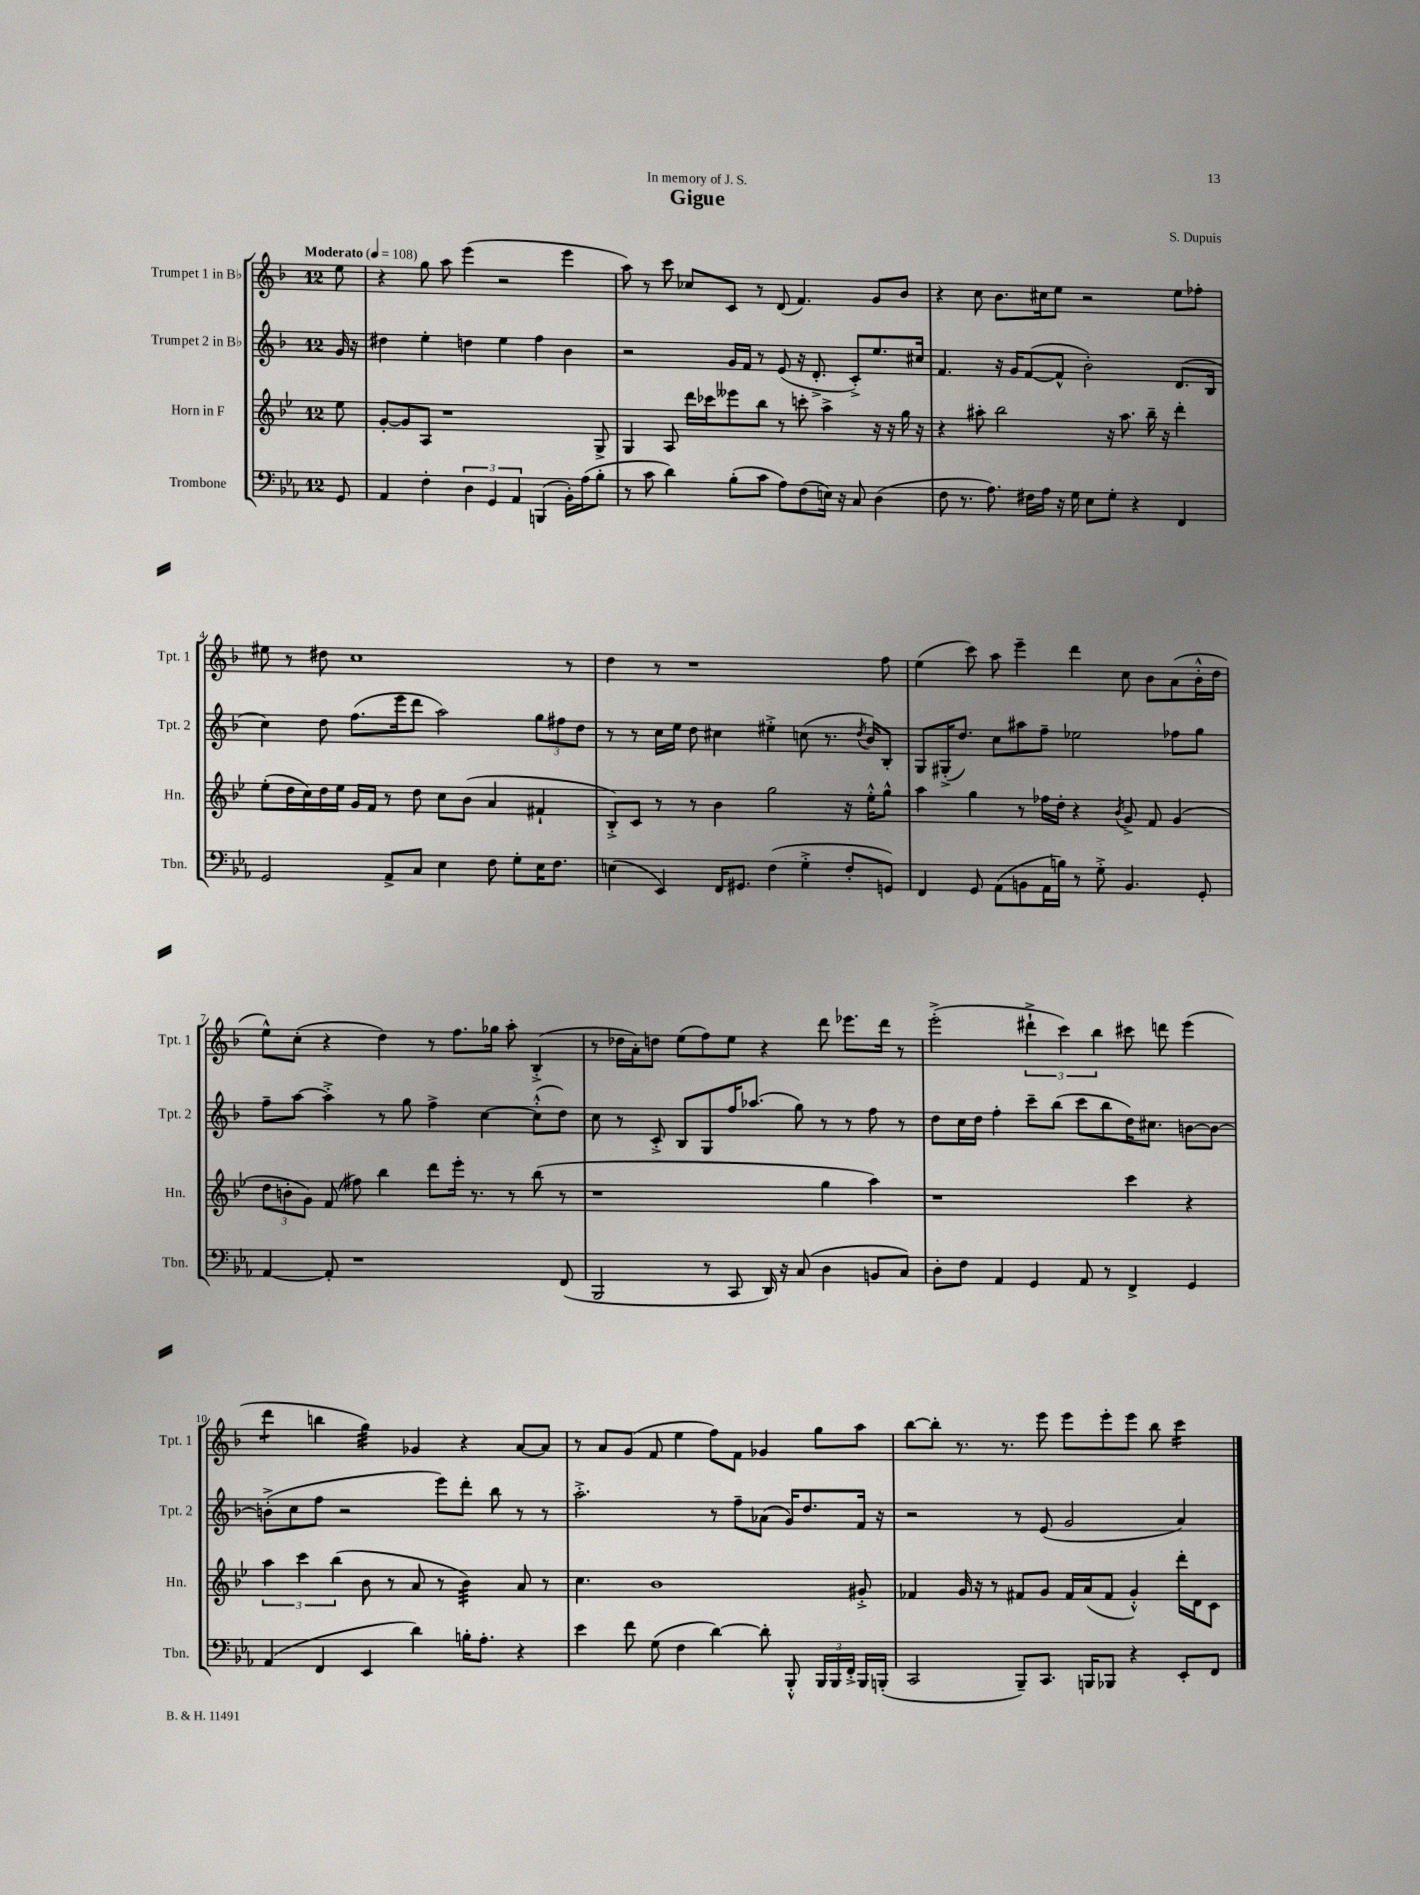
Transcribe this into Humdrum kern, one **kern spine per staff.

**kern	**kern	**kern	**kern
*staff4	*staff3	*staff2	*staff1
*clefF4	*clefG2	*clefG2	*clefG2
*k[b-e-a-]	*k[b-e-]	*k[b-]	*k[b-]
*M12/8	*M12/8	*M12/8	*M12/8
*MM108	*MM108	*MM108	*MM108
8GG	8ee-	16g	8ee
.	.	16r	.
=	=	=	=
4AA-	[8g'	4dd#	4r
.	8g]	.	.
4F'	8A	4ee'	8gg
.	1r	.	8aa
6D	.	4dd	(4eee
6GG	.	.	.
.	.	4ee	2r
6AA-	.	.	.
(4BBB	.	4ff	.
16BB-')	.	4b-	4eee
(16A-	.	.	.
8B-'	8G^	.	.
=	=	=	=
8r	4G	2r	8aa)
8c	.	.	8r
4d)	8A	.	8ccc
.	16ddd	.	8cc-
.	16ccc-	.	.
(8B-'	8eee--	16g	8c
.	.	16f	.
8c	8bb-	8r	8r
8A-)	8r	(8e	(8d
(8F	8ccc'	16r	4.f)
.	.	8.d'^	.
16E)	4aa^	.	.
16r	.	.	.
8C	.	8c'^)	.
(4D	16r	8.ee	8g
.	16r	.	.
.	16gg	.	8b-
.	16r	16cc#	.
=	=	=	=
8F	4r	4.f	4r
8.r	.	.	.
.	8aa#'	.	8cc
8.A-)	.	.	.
.	2bb-	16r	8.b-
.	.	16g	.
16F#	.	([8f	.
16A-	.	.	16cc#
16r	.	8f^^]	8ee
16G	.	.	.
8E-	.	2b-')	2r
8G'	16r	.	.
.	8.aa#	.	.
4r	.	.	.
.	16bb-~	.	.
.	16r	.	.
4FF	4ddd'	(8.d	8ee
.	.	.	8ff-'
.	.	16B-	.
=	=	=	=
2GG	(8ee-'	4cc)	8ee#
.	16dd	.	8r
.	16cc)	.	.
.	16dd	8dd	8dd#
.	16ee-	.	.
.	16g	(8.ff	1cc
.	16f	.	.
8AA-^	8r	.	.
.	.	16eee	.
8C	8dd	8ddd	.
4E-	8cc	2aa)	.
.	(8b-	.	.
8F	4a	.	.
8G'	.	.	.
16E-	4f#`	12gg	.
8.F	.	.	.
.	.	12ff#	.
.	.	.	8r
.	.	12dd	.
=	=	=	=
(4E	8B-'^)	8r	4dd
.	8c	8r	.
4EE-)	8r	16cc	8r
.	.	16ee	.
.	8r	8dd	1r
16FF	4b-	4cc#	.
8.GG#	.	.	.
(4F	2gg	4ee#'^	.
4G'^	.	(8cc	.
.	.	8.r	.
8F'	16r	.	.
.	.	8qdd	.
.	16ee-'^^	16b-)	.
8GG)	8gg^^	8B-'	8ff
=	=	=	=
4FF	4aa	8G	(4ee
.	.	(16G#'^	.
.	.	8.dd)	.
8GG	4gg	.	8ccc)
(8AA-	.	8cc	8aa
8BB	8r	8aa#	4eee~
16AA-	16ff-	8ff~	.
16B)	16dd'	.	.
8r	4r	2ee-	4ddd
8G'^	.	.	.
.	8qb-	.	.
4.BB	8g^	.	8cc
.	8f	.	8b-
.	(4g	8ff-	(8a
8GG'	.	8gg	16b-'^^
.	.	.	16dd
=	=	=	=
[4AA-	12dd	8ff~	8ee^^)
.	12b'	.	.
.	.	[8aa	(8cc'
.	12g)	.	.
8AA-']	(8f	4aa'^]	4r
1r	8ff#)	.	.
.	4bb-	8r	4dd)
.	.	8gg	.
.	8ddd	4ff^	8r
.	16eee-'	.	8.ff
.	8.r	.	.
.	.	[4cc	.
.	.	.	16gg-
.	8r	.	8aa'
.	(8bb-	(8cc'^^]	(4B-'^
(8FF	8r	8dd)	.
=	=	=	=
2BBB-	1r	8cc	8r
.	.	8r	16dd-
.	.	.	16a')
.	.	8c'^	8dd
.	.	8B-	(8ee
8r	.	8G	8ff)
8CC	.	16ff	8ee
.	.	(8.aa-	.
16DD)	.	.	4r
16r	.	.	.
(8C	.	8gg)	.
4D	4gg	8r	8ddd
.	.	8r	8.eee-
8BB	4aa)	8ff	.
.	.	.	16ddd
8C)	.	8r	8r
=	=	=	=
8D'	1r	8dd	(2eee'^
8F	.	16cc	.
.	.	16dd	.
4AA-	.	4ff'	.
4GG	.	8ccc~	6ddd#`^
.	.	(8bb-	.
.	.	.	6ccc)
8AA-	.	8ccc	.
.	.	.	6bb-
8r	.	8bb-	.
4FF^	4ccc	16dd)	8ccc#
.	.	8.cc#	.
.	.	.	8ddd
4GG	4r	[8b	(4eee
.	.	8b_	.
=	=	=	=
(4AA-	6aa	(8b'^]	4ddd
.	.	8cc	.
.	6ccc	.	.
4FF	.	8ff	4bb
.	(6bb-	.	.
.	.	2r	.
4EE-	8b-	.	4gg)
.	8r	.	.
4d)	8a	.	4g-
.	8r	8eee)	.
16B'	4b-)	8ddd'	4r
8.A-'	.	.	.
.	.	8bb-	.
4r	8a	8r	[8a
.	8r	8r	8a]
=	=	=	=
4e-	4.cc	2.aa'^	8r
.	.	.	8a
8f	.	.	(8g
(8G	1b-	.	8f
4F	.	.	4ee
[4d)	.	8r	8ff)
.	.	8ff~	8f
8d']	.	(8a-	4g-
8BBB-'^^	.	16g)	.
.	.	8.dd	.
24BBB-	.	.	8gg
24BBB-	.	.	.
24FF'^	.	.	.
16BBB-	8g#'^	16f	8aa
(16BBB'	.	16r	.
=	=	=	=
2CC	4f-	2r	[8bb-
.	.	.	8bb-']
.	16g	.	8.r
.	16r	.	.
.	8r	.	.
.	.	.	8.r
8BBB-~)	8f#	8r	.
8.CC	8g	(8e	8eee
.	16f#	2g	8eee
16BBB	(16a	.	.
8BBB-	8f#	.	8eee'
4r	4g'^^)	.	8eee
.	.	.	8bb-
8EE-'	16ddd'	4a)	4ccc
.	16d	.	.
8FF	8c	.	.
==	==	==	==
*-	*-	*-	*-
